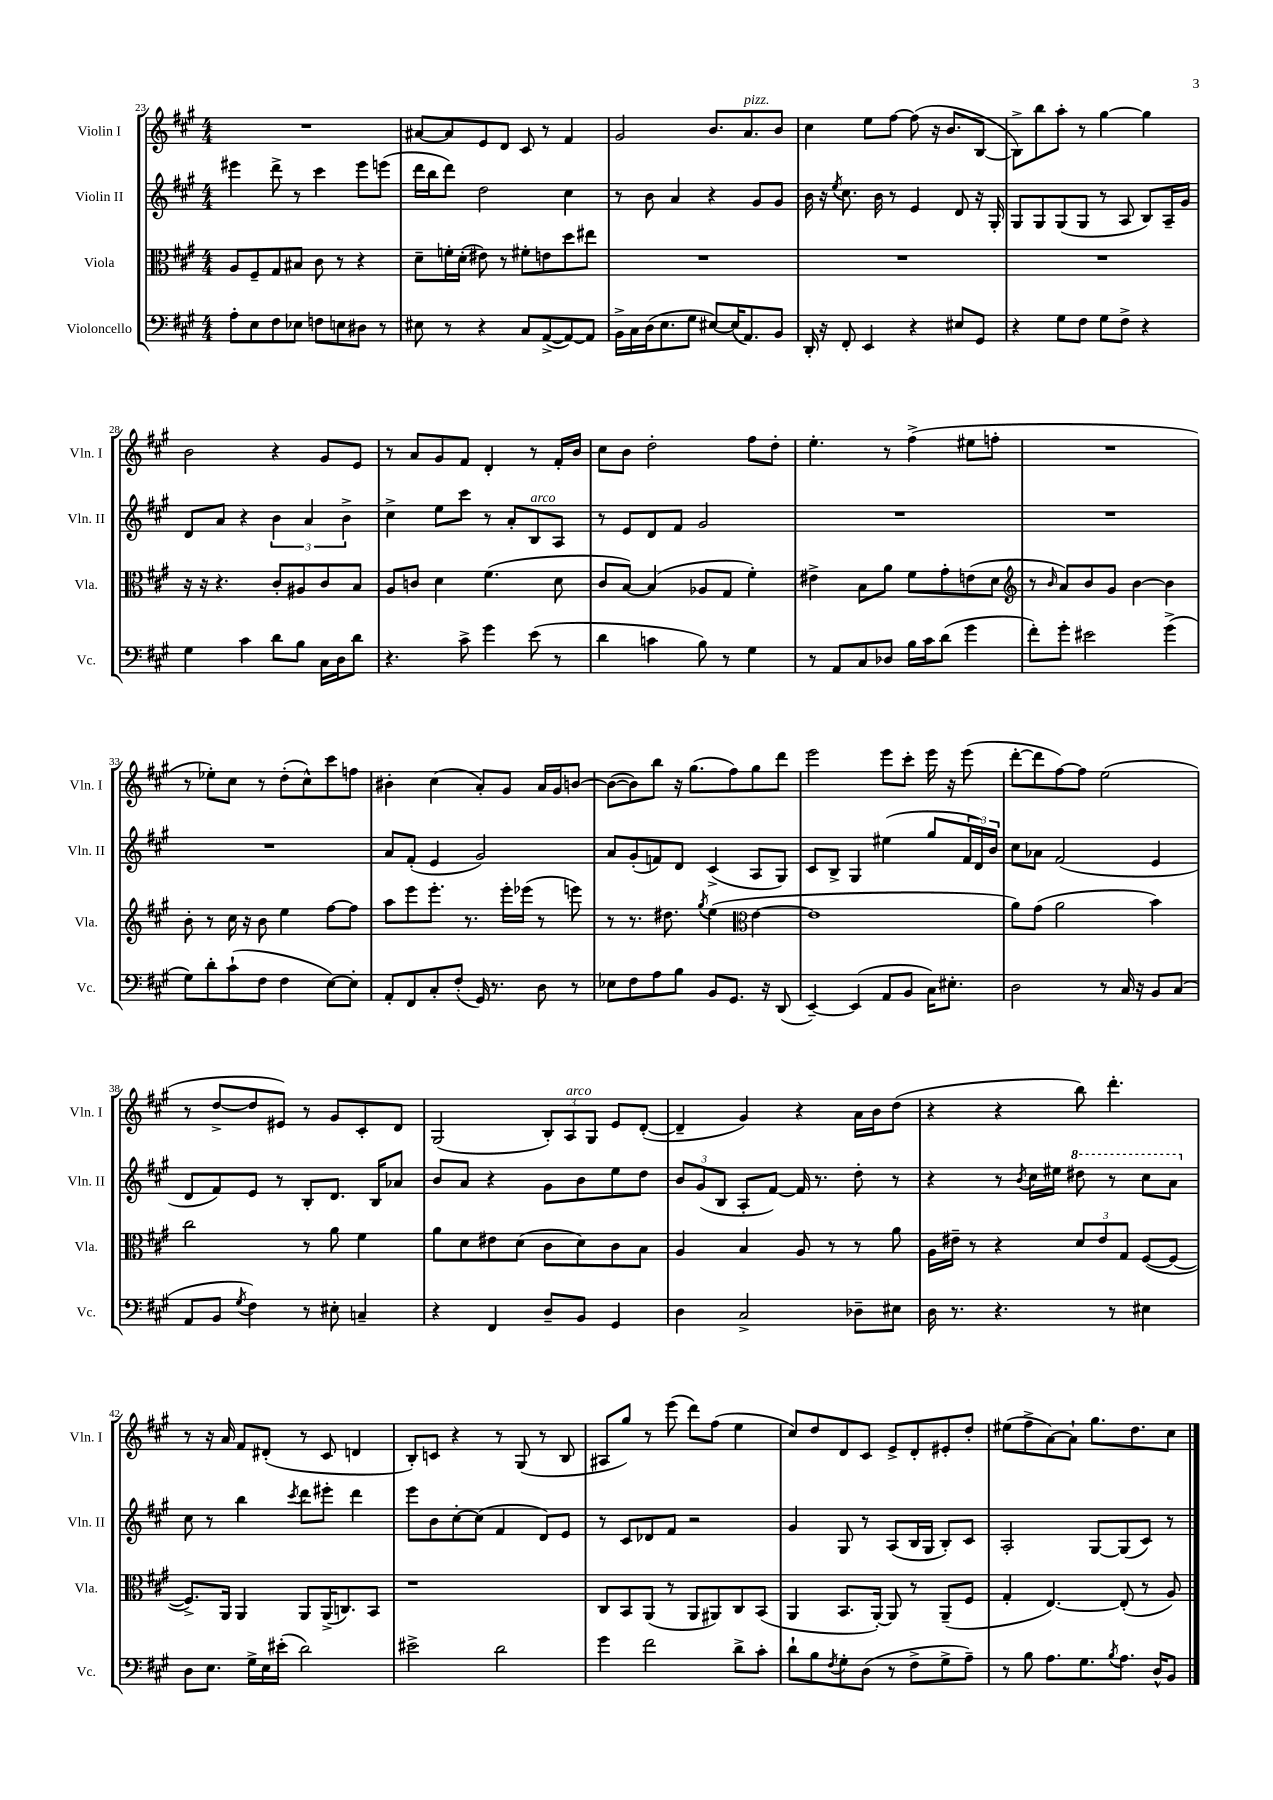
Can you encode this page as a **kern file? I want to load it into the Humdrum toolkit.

**kern	**kern	**kern	**kern
*part4	*part3	*part2	*part1
*staff4	*staff3	*staff2	*staff1
*I"Violoncello	*I"Viola	*I"Violin II	*I"Violin I
*I'Vc.	*I'Vla.	*I'Vln. II	*I'Vln. I
*clefF4	*clefC3	*clefG2	*clefG2
*k[f#c#g#]	*k[f#c#g#]	*k[f#c#g#]	*k[f#c#g#]
*M4/4	*M4/4	*M4/4	*M4/4
=23	=23	=23	=23
8A'\L	8A/L	4eee#X\	1r
8E\	8F#~/	.	.
8F#\	8G#/	8ddd^\	.
8E-X\J	8B#X/J	8r	.
8Fn\L	8c#\	4ccc#\	.
8En\	8r	.	.
8D#X\J	4r	8eee#\L	.
8r	.	(8eeen\J	.
=24	=24	=24	=24
8E#X\	8d~\L	16ddd\LL	[8a#X/L
.	.	16bb\J	.
8r	16fn'\L	8ddd\J)	8a#/]
.	(16d'\JJ	.	.
4r	8e#X\)	2dd\	8e/
.	8r	.	8d/J
8C#/L	8f#X'\L	.	8c#/
([8AA^/	8en\	.	8r
8AA/_)	8dd\	4cc#\	4f#/
8AA/J]	8ee#X\J	.	.
=25	=25	=25	=25
16BB^\LL	1r	8r	2g#/
16C#\	.	.	.
(16D\J	.	8b\	.
8.E\	.	.	.
.	.	4a/	.
8G#\J	.	.	.
[8E#X/L)	.	4r	8.b/L
(16E#/K]	.	.	.
!	!	!	!LO:TX:a:i:t=pizz.
8.AA/)	.	.	8.a/
.	.	8g#/L	.
8BB/J	.	8g#/J	8b/J
=26	=26	=26	=26
16DD'/	1r	16b\	4cc#\
16r	.	16r	.
.	.	8qee/	.
8FF#'/	.	8.cc#\	.
4EE/	.	.	8ee\L
.	.	16b\	.
.	.	8r	[8ff#\J
4r	.	4e/	(8ff#\]
.	.	.	16r
.	.	.	8.b/L
8E#X/L	.	8d/	.
8GG#/J	.	16r	[8B/J
.	.	16G#'/	.
=27	=27	=27	=27
4r	1r	8G#/L	8B^\L])
.	.	8G#/	8bb\
8G#\L	.	(8G#/	8aa'\J
8F#\J	.	8G#/J	8r
8G#\L	.	8r	[4gg#\
8F#^\J	.	8A/	.
4r	.	8B/L)	4gg#\]
.	.	16A~/L	.
.	.	16g#/JJ	.
!!LO:LB:g=z
=28	=28	=28	=28
4G#\	16r	8d/L	2b\
.	16r	.	.
.	4.r	8a/J	.
4c#\	.	4r	.
8d\L	8c#'/L	6b\	4r
8B\J	8A#X/	.	.
.	.	6a/	.
16C#\LL	8c#/	.	8g#/L
16D\J	.	.	.
.	.	6b^\	.
8d\J	8B/J	.	8e/J
=29	=29	=29	=29
4.r	8A/L	4cc#^\	8r
.	8cn/J	.	8a/L
.	4d\	8ee\L	8g#/
8c#^\	.	8ccc#\J	8f#/J
4g#\	(4.f#\	8r	4d'/
.	.	8a'/L	.
!	!	!LO:TX:a:i:t=arco	!
(8e\	.	8B/	8r
8r	8d\	8A/J	16f#'/LL
.	.	.	16b/JJ
=30	=30	=30	=30
4d\	8c#/L	8r	8cc#\L
.	[8B/J)	8e/L	8b\J
4cn\	(4B/]	8d/	2dd'\
.	.	8f#/J	.
8B\)	8A-X/L	2g#/	.
8r	8G#/J	.	.
4G#\	4f#'\)	.	8ff#\L
.	.	.	8dd'\J
=31	=31	=31	=31
8r	4e#X^\	1r	4.ee'\
8AA/L	.	.	.
8C#/	8B\L	.	.
8D-X/J	8a\J	.	8r
16B\LL	8f#\L	.	(4ff#^\
16c#\J	.	.	.
(8d\J	8g#'\	.	.
4g#\	(8en\	.	8ee#X\L
.	8d\J	.	8ffn'\J
=32	=32	=32	=32
*	*clefG2	*	*
8f#'\L)	8r	1r	1r
.	16qqb/	.	.
8g#'\J	8a/L)	.	.
2e#X\	8b/	.	.
.	8g#/J	.	.
.	[4b\	.	.
(4g#^\	4b\]	.	.
!!LO:LB:g=z
=33	=33	=33	=33
8G#\L)	8b'\	1r	8r
8d'\	8r	.	8ee-X'\L)
(8c#`\	16cc#\	.	8cc#\J
.	16r	.	.
8F#\J	8b\	.	8r
4F#\	4ee\	.	(8dd'\L
.	.	.	8cc#^^\)
[8E\L)	[8ff#\L	.	8ccc#\
8E'\J]	8ff#\J]	.	8ffn\J
=34	=34	=34	=34
8AA'/L	8aa\L	8a/L	4b#X'\
8FF#/	8eee\	(8f#'/J	.
8C#'/	8.eee'\J	4e/	(4cc#\
(8F#'/J	.	.	.
.	8.r	.	.
16GG#/)	.	2g#/)	8a'/L)
8.r	.	.	.
.	16eee'\LL	.	8g#/J
.	(16eee-X\JJ	.	.
8D\	8r	.	16a/LL
.	.	.	16g#/J
8r	8eeen\)	.	[8bn/J
=35	=35	=35	=35
8E-X\L	8r	8a/L	(8b\L_
8F#\	8.r	(8g#'/	8b\])
8A\	.	8fn/)	8bb\J
.	8.dd#X\	.	.
8B\J	.	8d/J	16r
.	.	.	(8.gg#\L
.	8qgg#/	.	.
8BB/L	(4ee\	(4c#^/	.
8.GG#/J	.	.	8ff#\)
*	*clefC3	*	*
.	[4e\	8A/L	8gg#\
16r	.	.	.
(8DD/	.	8G#/J)	8ddd\J
=36	=36	=36	=36
[4EE~/)	1e]	8c#/L	2eee\
.	.	8B^/J	.
(4EE/]	.	4G#/	.
8AA/L	.	(4ee#X\	8eee\L
8BB/J	.	.	8ccc#'\J
16C#\KL)	.	8gg#/L	16eee\
8.E#X'\J	.	.	16r
.	.	24f#/L	(8eee\
.	.	24d/)	.
.	.	24b/JJ	.
=37	=37	=37	=37
2D\	8a\L)	8cc#\L	[8ddd'\L
.	(8g#\J	8a-X\J	8ddd\]
.	2a\	(2f#/	[8ff#\)
.	.	.	8ff#\J]
8r	.	.	(2ee\
16C#/	.	.	.
16r	.	.	.
8BB/L	4b\)	4e/	.
(8C#/J	.	.	.
!!LO:LB:g=z
=38	=38	=38	=38
8AA/L	2cc#\	8d/L	8r
8BB/J	.	8f#/)	[8dd^/L
8qG#/	.	.	.
4F#\)	.	8e/J	8dd/]
.	.	8r	8e#X/J)
8r	8r	8B'/L	8r
8E#X'\	8a\	8.d/J	8g#/L
4Cn~/	4f#\	.	8c#'/
.	.	16B/KL	.
.	.	8a-X/J	8d/J
=39	=39	=39	=39
4r	8a\L	8b/L	(2G#/
.	8d\	8a/J	.
4FF#/	8e#X\	4r	.
.	(8d\J	.	.
8D~/L	8c#\L	8g#\L	12B'/L)
!	!	!	!LO:TX:a:i:t=arco
.	.	.	12A/
8BB/J	8d\)	8b\	.
.	.	.	12G#/J
4GG#/	8c#\	8ee\	8e/L
.	8B\J	8dd\J	([8d'/J
=40	=40	=40	=40
4D\	4A/	12b/L	4d~/]
.	.	(12g#/	.
.	.	12B/J	.
2C#^/	4B/	8A'/L	4g#/)
.	.	[8f#/J)	.
.	8A/	16f#/]	4r
.	.	8.r	.
.	8r	.	.
8D-X~\L	8r	8dd'\	16a\LL
.	.	.	16b\J
8E#X\J	8a\	8r	(8dd\J
=41	=41	=41	=41
16D\	16A\LL	4r	4r
8.r	16e#X~\JJ	.	.
.	8r	.	.
4.r	4r	8r	4r
.	.	8qb/	.
.	.	16cc#\LL	.
.	.	16ee#X\JJ	.
*	*	*8va	*
.	12d/L	8ddd#X\	8bb\)
.	12e#/	.	.
8r	.	8r	4.ddd'\
.	12G#/J	.	.
4E#X\	([8F#/L	8ccc#\L	.
.	8F#/J_	8aa\J	.
!!LO:LB:g=z
=42	=42	=42	=42
*	*	*X8va	*
8D\L	8.F#^/L])	8cc#\	8r
8.E\J	.	8r	16r
.	16AA/Jk	.	16a/
.	4AA/	4bb\	8f#/L
16G#^\LL	.	.	.
16E\	.	.	(8d#X'/J
(16e#X'\JJ	.	.	.
.	.	8qccc#/	.
2d\)	8AA/L	8ddd\L	8r
.	(16AA^/K	8eee#X'\J	8c#/
.	8.Cn/)	.	.
.	.	4ddd\	4dn/
.	8BB/J	.	.
=43	=43	=43	=43
2e#X^\	1r	8eee\L	8B'/L)
.	.	8b\	8cn/J
.	.	[8cc#'\	4r
.	.	(8cc#\J]	.
2d\	.	4f#/	8r
.	.	.	(8G#/
.	.	8d/L)	8r
.	.	8e/J	8B/
=44	=44	=44	=44
4g#\	8C#/L	8r	8A#X/L
.	8BB/	8c#/L	8gg#/J)
2f#\	(8AA/J	8d-X/	8r
.	8r	8f#/J	(8eee\
.	8AA/L	2r	8ddd\L)
.	8AA#X/)	.	(8ff#\J
8d^\L	8C#/	.	4ee\
8c#'\J	(8BB/J	.	.
=45	=45	=45	=45
8d`\L	4AA/	4g#/	8cc#/L)
8B\	.	.	8dd/
8qF#/	.	.	.
8G#'\	8.BB/L	8G#/	8d/
(8D\J	.	8r	8c#/J
.	[16AA'/Jk)	.	.
8r	8AA/]	(8A/L	8e^/L
8F#^\L	8r	16B/L	8d'/
.	.	16G#/JJ	.
8G#^\	(8AA~/L	8B'/L)	8e#X'/
8A~\J)	8F#/J	8c#/J	8dd'/J
=46	=46	=46	=46
8r	4G#'/	2A'/	(8ee#X\L
8B\	.	.	8ff#^\
8.A\L	[4.E/)	.	[8a\)
.	.	.	8a`\J]
8.G#\	.	.	.
.	.	[8G#/L	8.gg#\L
8qB/	.	.	.
8.A\J	(8E'/]	(8G#/]	.
.	.	.	8.dd\
.	8r	8c#/J)	.
16D^^/KL	.	.	.
8BB/J	8A/)	8r	8cc#\J
==	==	==	==
*-	*-	*-	*-
